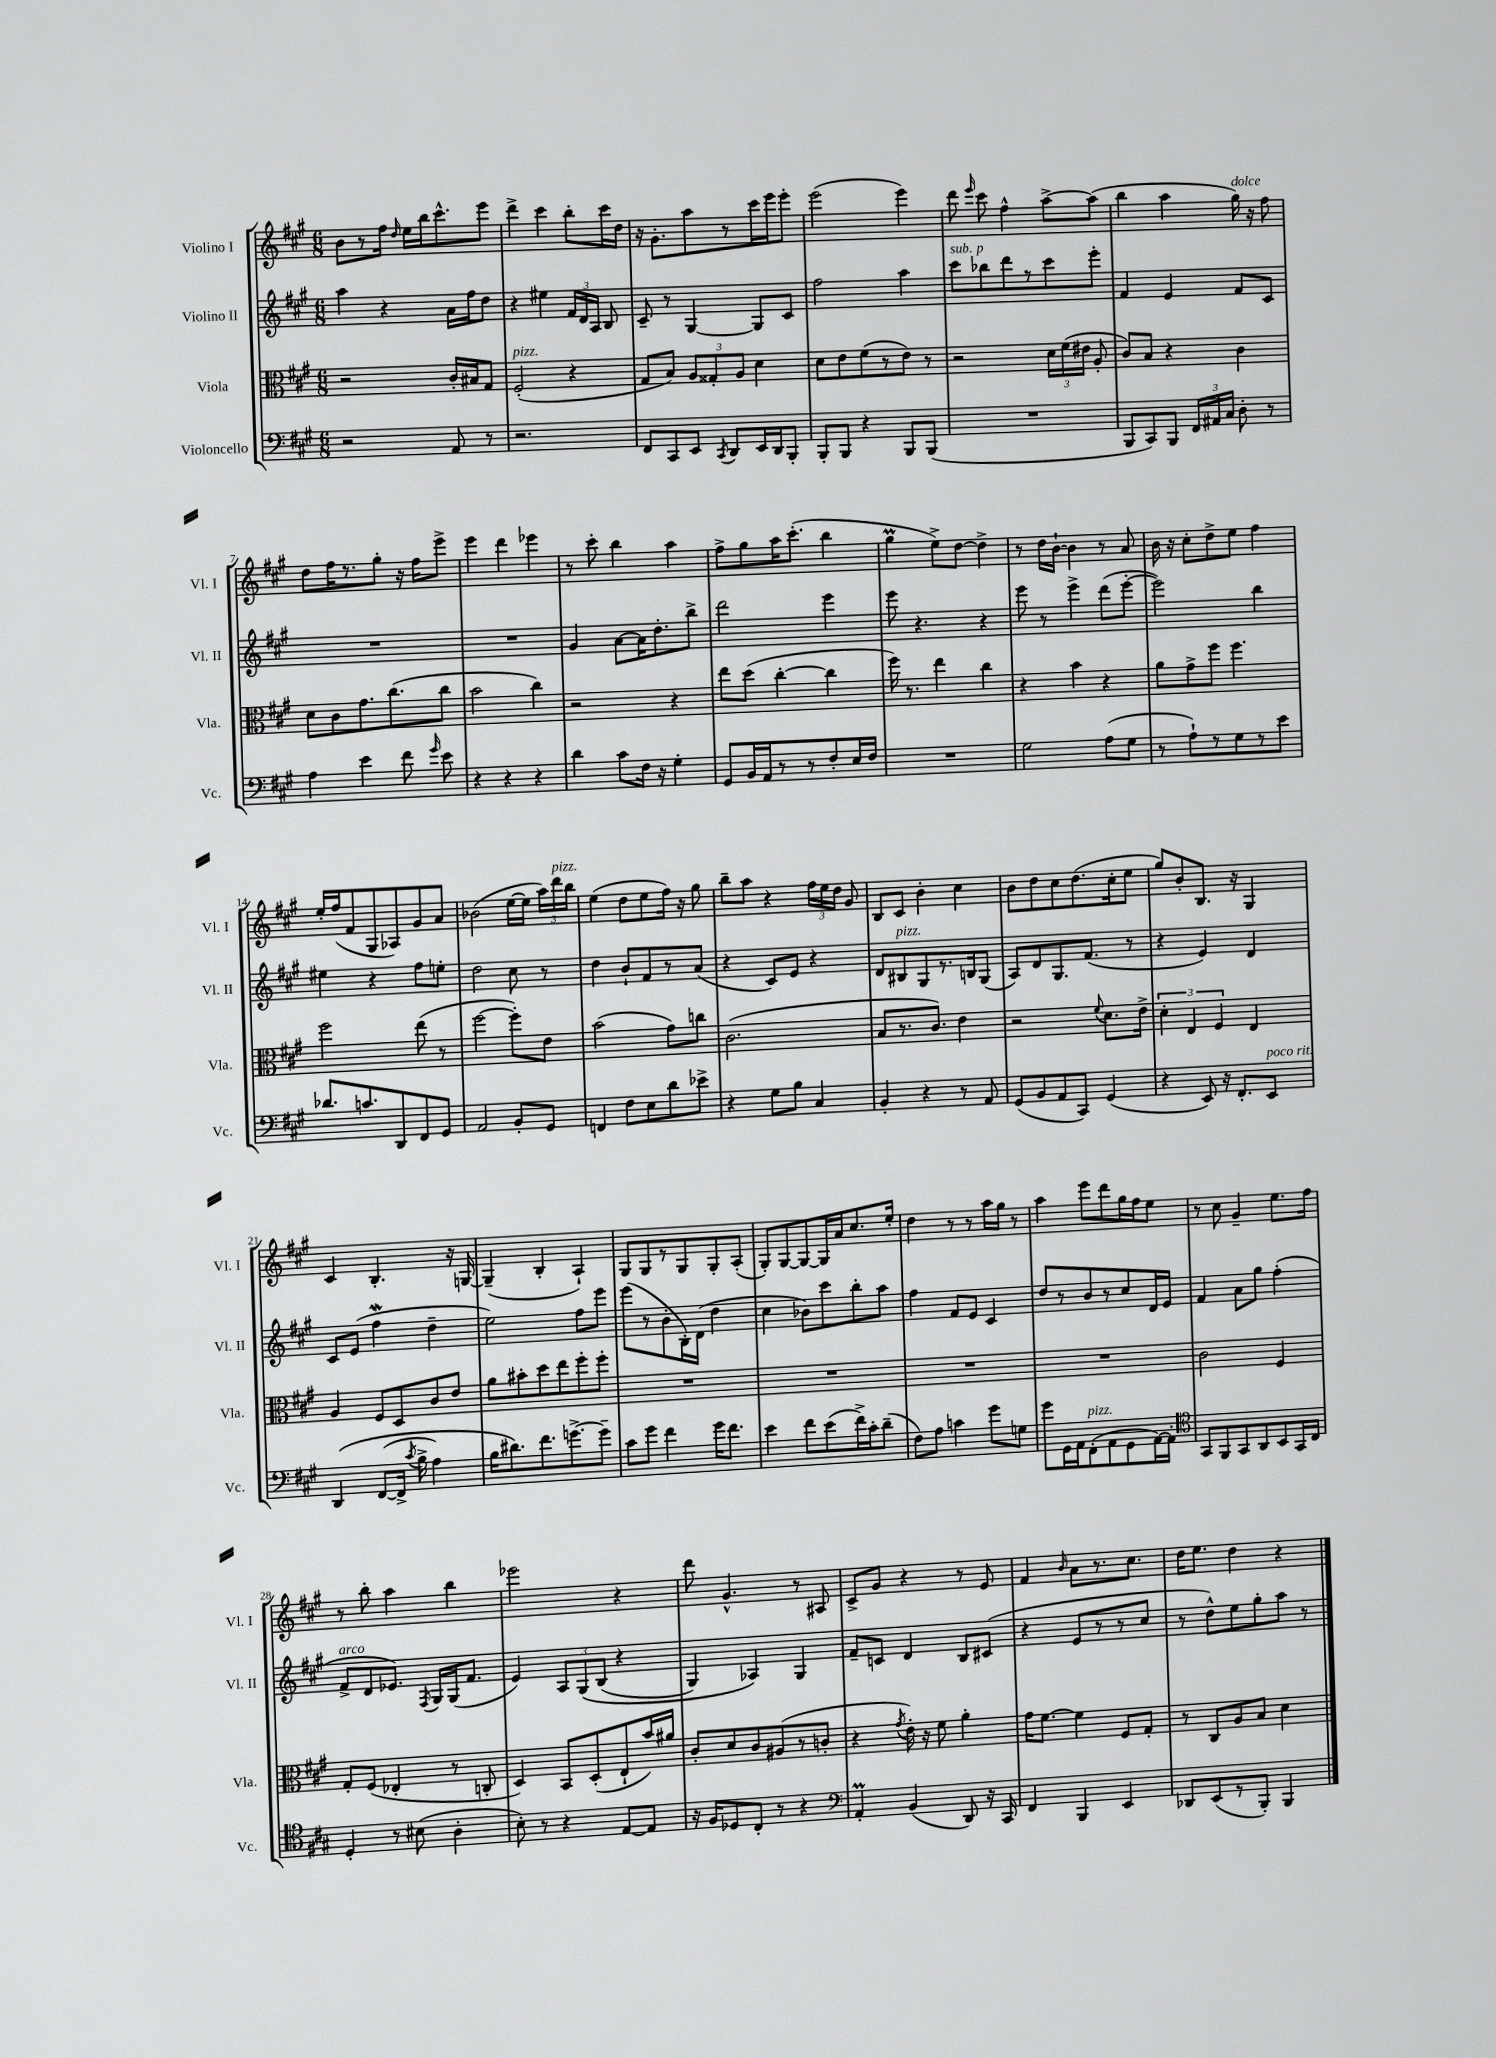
<<
\new StaffGroup <<
\new Staff = "s0" \with { instrumentName = "Violino I" shortInstrumentName = "Vl. I" } {
    \clef treble \key a \major \numericTimeSignature \time 6/8
    \autoBeamOff b'8[ r8 fis''16] \grace { d''16 } e''16[ b''16 cis'''8.-^ e'''8] |
    d'''4-> cis'''4 b''8[-. cis'''16 d''16] |
    r16 gis'8.[-. a''8 r8 cis'''16 e'''16 e'''8]-. |
    e'''2( e'''4) |
    d'''8 \grace { e'''16 } cis'''8 fis''4-^ a''8[~-> a''8]( |
    b''4 a''4 gis''16^\markup { \italic "dolce" }) r16 fis''8 |
    d''8[ fis''16 r8. gis''8]-. r16 fis''16[ e'''8]-> |
    e'''4 d'''4 ees'''4 |
    r8 cis'''8-. b''4 a''4 |
    fis''8[-> gis''8 a''16 cis'''8.]-.( b''4 |
    gis''4\prall e''8[->) d''8]~ d''4-> |
    r8 d''16[ b'16]~-! b'4 r8 a'8 |
    b'16 r16 cis''8[-. d''8-> e''8] fis''4 |
    e''16[-. fis''16( fis'8 gis8 aes8) gis'8 a'8] |
    bes'2( e''16[~ e''16] \tuplet 3/2 { a''16[) d'''16^\markup { \italic "pizz." } b''16] } |
    e''4( d''8[ e''8 fis''16]) r16 gis''8 |
    b''8[-- a''8] r4 \tuplet 3/2 { fis''16[ e''16 d''16] } gis'8 |
    b8[ cis'8] b'4-. cis''4 |
    b'8[ d''8 cis''8 d''8.( cis''16-. e''8] |
    gis''8[) b'8-. b8.] r16 gis4 |
    cis'4 b4.-. r16 g16~ |
    g4--( b4-. a4-!) |
    gis8[ gis8 r8 gis8 gis8-. a8]-.( |
    gis8[-.) gis8~ gis8~ gis16 a'16 cis''8. e''16]-. |
    d''4 r8 r8 a''16[ gis''16] r8 |
    a''4 e'''8[ d'''8 gis''16 fis''16 e''8] |
    r8 cis''8 gis'4-- e''8.[ fis''16] |
    r8 b''8-. a''4 b''4 |
    ees'''2 r4 |
    d'''8 gis'4.-^ r8 ais8 |
    cis'8[-> gis'8] r4 r8 e'8 |
    fis'4 \grace { b'16 } a'8[ r8. cis''8.] |
    d''16[ e''8.] d''4 r4 \bar "|." |
}
\new Staff = "s1" \with { instrumentName = "Violino II" shortInstrumentName = "Vl. II" } {
    \clef treble \key a \major \numericTimeSignature \time 6/8
    \autoBeamOff a''4 r4 a'16[ fis''16 d''8] |
    r4 eis''4 \tuplet 3/2 { fis'16[ d'16 a16] } b8 |
    cis'8-- r8 gis4~ gis8[ cis'8] |
    fis''2 a''4 |
    cis'''8[^\markup { \italic "sub. p" } bes''8 d'''8 r8 cis'''8 e'''8]-. |
    fis'4 e'4 fis'8[ cis'8] |
    R2. |
    R2. |
    gis'4 a'8[~ a'16 d''8.-. b''8]-> |
    d'''2 e'''4 |
    e'''8 r4. r4 |
    e'''8 r8 e'''4-> d'''8[( e'''8]~-. |
    e'''2) b''4 |
    eis''4 r4 fis''8[ e''8]-. |
    d''2 cis''8 r8 |
    d''4 b'8[-! fis'8 r8 a'8]( |
    r4 cis'8[) e'8] r4 |
    d'8[ bis8^\markup { \italic "pizz." } gis8 r8. b16 gis8]( |
    a8[) d'8 gis8. fis'8.]( r8 |
    r4 e'4) d'4 |
    cis'8[ e'8]( fis''4\mordent d''4-- |
    e''2) fis''8[ e'''8] |
    e'''8[( r8 b'8-. b16-.) d'16]( d''4 |
    cis''4 bes'8[) cis'''8 b''8-. a''8] |
    fis''4 fis'8[ e'8] cis'4 |
    d''8[ r8 b'8 r8 cis''8 d'16 e'16] |
    fis'4 a'8[ gis''8] fis''4-.( |
    fis'8[->^\markup { \italic "arco" } d'8 ees'8.]) \acciaccatura { fis8 } gis16[ gis16( fis'8.] |
    e'4) \tuplet 3/2 { a8[ gis8\( b8]( } r4 |
    gis4) aes4\) gis4 |
    fis'8[-- c'8] d'4 b8[ cis'8]( |
    r4 e'8[ r8 r8 cis''8] |
    r8 d''8[-^) e''8 gis''8-. a''8] r8 \bar "|." |
}
\new Staff = "s2" \with { instrumentName = "Viola" shortInstrumentName = "Vla." } {
    \clef alto \key a \major \numericTimeSignature \time 6/8
    \autoBeamOff r2 cis'16[-. bis16 gis8] |
    fis2-.^\markup { \italic "pizz." }( r4 |
    gis8[ b8]) \tuplet 3/2 { a8[ gisis8-. a8] } d'4 |
    d'8[ e'8 fis'8( r8 e'8]) r8 |
    r2 \tuplet 3/2 { d'16[ fis'16( eis'16] } a8-. |
    cis'8[) b8] r4 cis'4 |
    d'8[ cis'8 gis'8. cis''8.( cis''8] |
    b'2 cis''4) |
    r2 r4 |
    e''8[ d''8]( cis''4~-. cis''4 |
    fis''16) r8. e''4 cis''4 |
    r4 b'4 r4 |
    a'8[ gis'8-> fis''8] fis''4. |
    fis''2 e''8( r8 |
    fis''2~ fis''8[-.) e'8] |
    b'2( gis'8[) c''8] |
    cis'2.( |
    b8[ r8. cis'8.]) e'4 |
    r2 \appoggiatura { fis'8 } d'8.[ e'16]-> |
    \tuplet 3/2 { d'4-. e4 fis4 } e4 |
    a4 fis8[ d8 cis'8 e'8] |
    a'8[ bis'8-. d''8 e''8 fis''8-. fis''8]-. |
    R2. |
    R2. |
    R2. |
    R2. |
    cis'2 fis4 |
    gis8[-. fis8]( ees4-. r8 c8-. |
    d4) b,8[ d8-.( e8-! b'16) ais'16] |
    cis'8[-. d'8 cis'8 ais8( r8 c'8]-. |
    r4 \acciaccatura { gis'8 } e'16-.) r16 fis'8 a'4-. |
    gis'16[ fis'8.]~ fis'4 fis8[ gis8]-. |
    r8 cis8[ a8 b8] d'4 \bar "|." |
}
\new Staff = "s3" \with { instrumentName = "Violoncello" shortInstrumentName = "Vc." } {
    \clef bass \key a \major \numericTimeSignature \time 6/8
    \autoBeamOff r2 a,8 r8 |
    r2. |
    fis,8[ cis,8 e,8] \acciaccatura { cis,8 } d,8[ e,16 d,16 b,,8]-. |
    b,,8[-. b,,8] r4 b,,8[ b,,8]( |
    R2. |
    b,,8[ cis,8) b,,8] \tuplet 3/2 { fis,16[ ais,16 cis16] } d8-. r8 |
    a4 e'4 fis'8 \grace { gis'16 } e'8 |
    r4 r4 r4 |
    d'4 cis'8[ fis16] r16 gis4-. |
    gis,8[ b,16 a,16 r8 r8 fis8-. e16 fis16] |
    R2. |
    gis2 a8[( gis8] |
    r8 a8[-!) r8 gis8 r8 e'8] |
    des'8.[ c'8. d,8 fis,8 gis,8] |
    a,2 b,8[-. gis,8] |
    f,4 fis8[ e8 d'8 ees'8]-> |
    r4 gis8[ b8] cis4 |
    b,4-. r4 r8 a,8 |
    gis,8[( b,8 a,8 cis,8]) gis,4( |
    r4 e,8) r16 fis,8.[-. e,8]^\markup { \italic "poco rit." } |
    d,4\( fis,8[~( fis,16]-> \acciaccatura { cis'8 } b16-> a4) |
    b16[ dis'8.\) fis'8. g'8.~-> g'8]-- |
    cis'8[ gis'8] fis'4 gis'16[ fis'8.] |
    e'4 fis'8[ e'8( fis'16->) cis'16-. d'8]--( |
    fis8[) a8] c'4 gis'8[ g8] |
    gis'8[ gis,16 a,16 fis,8-.^\markup { \italic "pizz." }( a,8 gis,8 a,16~) a,16]-. |
    \clef tenor gis,8[ fis,8 gis,8 a,8 b,8 gis,16 cis16] |
    d4-. r8 bis8( a4-. |
    b8-.) r8 r4 e8[~ e8] |
    r16 fis16[ des8 cis8]-. r8 r4 |
    \clef bass a,4-.\prall b,4( d,8) r16 cis,16 |
    fis,4 b,,4 e,4 |
    des,8[ e,8( r8 b,,8]-.) b,,4 \bar "|." |
}
>>
>>
